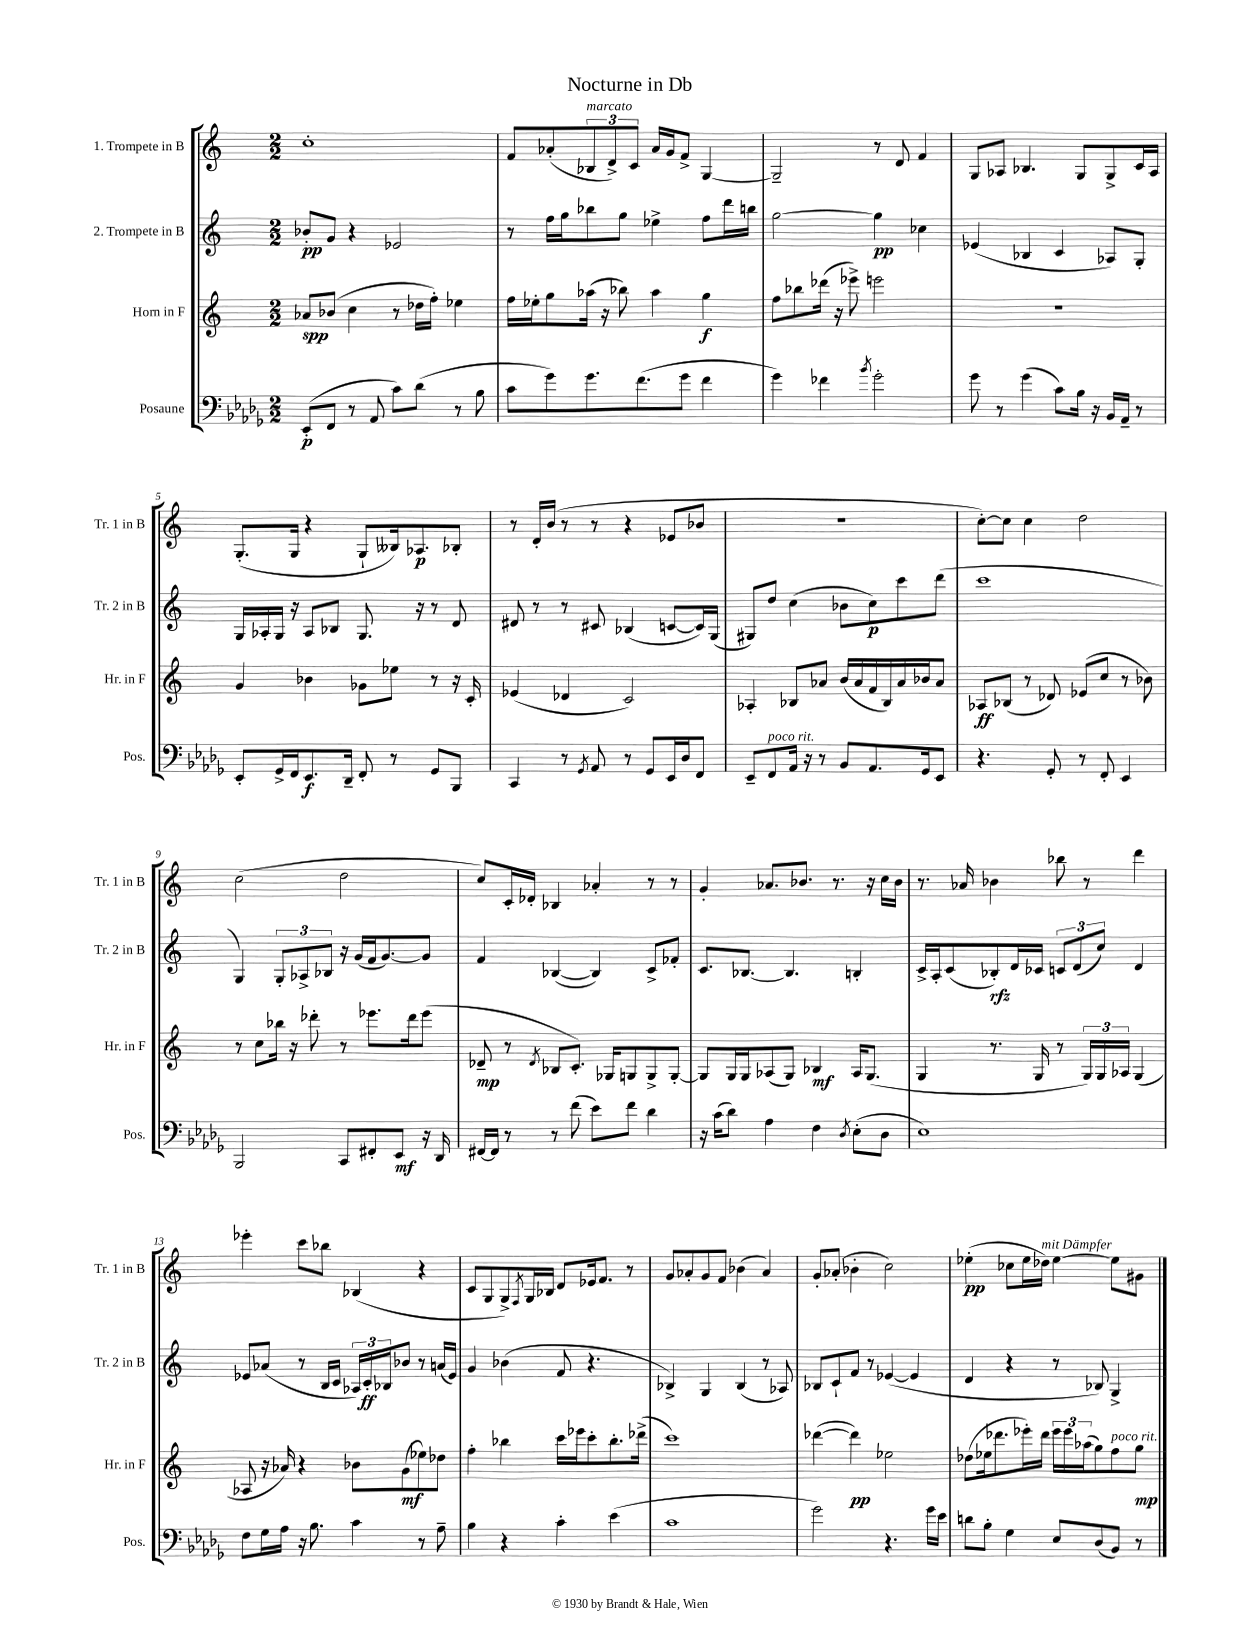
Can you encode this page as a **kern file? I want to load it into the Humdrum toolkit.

**kern	**kern	**kern	**kern
*staff4	*staff3	*staff2	*staff1
*clefF4	*clefG2	*clefG2	*clefG2
*k[b-e-a-d-g-]	*k[]	*k[]	*k[]
*M2/2	*M2/2	*M2/2	*M2/2
(8EE-'/L	8a-/L	8b-'/L	1cc'
8FF/J	(8b-/J	8g/J	.
8r	4cc\	4r	.
8AA-/	.	.	.
8c\L)	8r	2e-/	.
(8d-\J	16dd-\LL	.	.
.	16ff'\JJ)	.	.
8r	4ee-\	.	.
8B-\	.	.	.
=	=	=	=
8c\L	16ff\LL	8r	8f/L
.	16ee-'\J	.	.
8g-\)	8gg\	16ff\LL	(8a-'/
.	.	16gg\J	.
8.g-\	(16aa-\Jk	8bb-\	12B-/
.	16r	.	.
.	.	.	12d^/)
.	8bb-\)	8gg\J	.
.	.	.	12c/J
(8.f\	.	.	.
.	4aa-\	4ee-^\	16a-/LL
.	.	.	16g/J
8g-\J	.	.	8f^/J
4f\	4gg\	8ff\L	[4G/
.	.	16ddd\L	.
.	.	16bb\JJ	.
=	=	=	=
4g-\)	8ff\L	[2gg\	2G~/]
.	8bb-\	.	.
4f-\	(16ddd-\Jk	.	.
.	16r	.	.
.	8eee-^\)	.	.
8qb-/	.	.	.
2g-'\	2eee\	4gg\]	8r
.	.	.	8d/
.	.	4cc-\	4f/
=	=	=	=
8g-\	1r	(4e-/	8G/L
8r	.	.	8A-/J
(4g-\	.	4B-/	4.B-/
8c\L)	.	4c/	.
16B-\Jk	.	.	8G/L
16r	.	.	.
16BB-/LL	.	8A-/L)	8G^/
16AA-~/JJ	.	.	.
8r	.	8G'/J	16c/L
.	.	.	16A-/JJ
=	=	=	=
8EE-'/L	4g/	16G/LL	(8.G'/L
.	.	16A-'/	.
16GG-^/L	.	16G/JJ	.
16FF/J	.	16r	16G/Jk
8.EE-/	4b-\	8A-/L	4r
.	.	8B-/J	.
16DD-~/Jk	.	.	.
8FF'/	8g-\L	8.G/	8G`/L
8r	8ee-\J	.	16B--/k)
.	.	16r	8.A-/
8GG-/L	8r	8r	.
8BBB-/J	16r	8d/	8B-'/J
.	16c'/	.	.
=	=	=	=
4CC/	(4e-/	8d#/	8r
.	.	8r	16d'/LL
.	.	.	(16b/JJ
8r	4d-/	8r	8r
8qGG-/	.	.	.
8AA-/	.	8c#/	8r
8r	2c/)	(4B-/	4r
8GG-/L	.	.	.
16EE-/L	.	[8c/L	8e-/L
16D-/J	.	.	.
8FF/J	.	16c/]L)	8b-/J
.	.	(16G/JJ	.
=	=	=	=
8EE-~/L	4A-'/	8G#/L)	1r
8FF/	.	8dd/J	.
16AA-/Jk	8B-/L	(4cc\	.
16r	.	.	.
8r	8a-/J	.	.
8BB-/L	(16b/LL	8b-\L	.
.	16a-/	.	.
8.AA-/	16f/	8cc\)	.
.	16B-/)	.	.
.	16a-/	8ccc\	.
16GG-/k	16b-/J	.	.
8EE-/J	8a-/J	(8ddd\J	.
=	=	=	=
4.r	8A-/L	1ccc	[8cc'\L)
.	(8B-/J	.	8cc\]J
.	8r	.	4cc\
8GG-'/	8d-/)	.	.
8r	(8e-/L	.	2dd\
8FF'/	8cc/J	.	.
4EE-/	8r	.	.
.	8b-\)	.	.
=	=	=	=
2BBB-/	8r	4G/)	(2cc\
.	8cc\L	.	.
.	16bb-\Jk	12G'/L	.
.	16r	.	.
.	.	12A-^/	.
.	8ddd-'\	.	.
.	.	12B-/J	.
8CC/L	8r	16r	2dd\
.	.	(16g/LL	.
8FF#'/	8.eee-\L	16f/J	.
.	.	[8.g/)	.
8EE-/J	.	.	.
.	16ddd-\k	.	.
16r	(8eee-\J	8g/]J	.
16DD-/	.	.	.
=	=	=	=
[16FF#/LL	8d-~/	4f/	8cc/L)
16FF#/]JJ	.	.	.
8r	8r	.	16c'/L
.	.	.	16d-'/JJ
.	8qd-/	.	.
8r	8B-/L	([4B-/	4B-/
(8f\	8.c'/J)	.	.
8e-\L)	.	4B-/])	4a-'/
.	16G-/LK	.	.
8f\J	8G/	.	.
4d-\	8G^/	8c^/L	8r
.	[8G'/J	8f-'/J	8r
=	=	=	=
16r	8G/]L	8.c/L	4g'/
(16c\LK	.	.	.
8d-\J)	16G/L	.	.
.	16G/J	[8.B-/J	.
4A-\	(8A-/	.	8.a-/L
.	8G/J)	4.B-/]	.
.	.	.	8.b-/J
4F\	4B-/	.	.
.	.	.	8.r
8qD-/	.	.	.
(8E-'\L	16A-/LK	4B'/	.
.	(8.G/J	.	16r
8D-\J	.	.	16cc\LL
.	.	.	16b-\JJ
=	=	=	=
1E-)	4G/	16c^/LL	8.r
.	.	16A'/J	.
.	.	(8c/	.
.	.	.	16a-/
.	8.r	8B-'/)	4b-\
.	.	16d/L	.
.	16G/	16c-/JJ	.
.	8r	12c/L	8bb-\
.	.	(12d/	.
.	24G/LL)	.	8r
.	24G/	12cc/J)	.
.	24A-/JJ	.	.
.	(4G/	4d/	4ddd\
=	=	=	=
8F\L	8A-/	8e-/L	4eee-'\
16G-\L	16r	(8a-/J	.
16A-\JJ	16a-/)	.	.
16r	4r	8r	8ccc\L
8.B-\	.	.	.
.	.	16B/LL	8bb-\J
.	.	16c/JJ	.
4c\	8b-\L	24A-/LL)	(4B-/
.	.	24c'/	.
.	.	24B-/J	.
.	(8g\	8b-/J	.
8r	8ee-\)	8r	4r
8A-~\	8dd-\J	(16a/LL	.
.	.	16e-/JJ)	.
=	=	=	=
4B-\	4ff'\	4g/	8c/L
.	.	.	8G/
4r	4bb-\	(4b-\	8G^/)
.	.	.	8qF/
.	.	.	16G/L
.	.	.	16B-/JJ
4c'\	16ccc\LL	8f/	8d/L
.	16eee-\J	.	.
.	8ccc'\	4.r	16e-/k
.	.	.	8.f/J
(4e-\	8.bb-'\	.	.
.	.	.	8r
.	(16ddd-^\Jk	.	.
=	=	=	=
1c	1ccc)	4B-^/)	8g/L
.	.	.	8a-'/
.	.	4G/	8g/
.	.	.	8f/J
.	.	(4B-/	(4b-\
.	.	8r	4a-/)
.	.	8A-/)	.
=	=	=	=
2g-\)	([4ddd-\	8B-/L	8g'/L
.	.	8c`/	(8a-'/J
.	4ddd-\])	8f/J	4b-'\
.	.	8r	.
4.r	2ee-\	([4e-/	2cc\)
.	.	4e-/]	.
16g-\LL	.	.	.
16e-\JJ	.	.	.
=	=	=	=
8d\L	(8dd-\L	4d/	(4ee-'\
8B-'\J	16ee-\k	.	.
.	8.ddd-\	.	.
4G-\	.	4r	8cc-\L
.	16eee-'\L)	.	16ee-\L
.	16ddd-\JJ	.	16dd-\JJ)
8E-/L	24eee-\LL	8r	[4ee-\
.	24eee-\	.	.
.	(24aa-\J	.	.
(8D-/	8gg\)	8B-/)	.
8BB-/J)	8ff\	4G^/	8ee-\]L
8r	8gg\J	.	8g#\J
==	==	==	==
*-	*-	*-	*-
